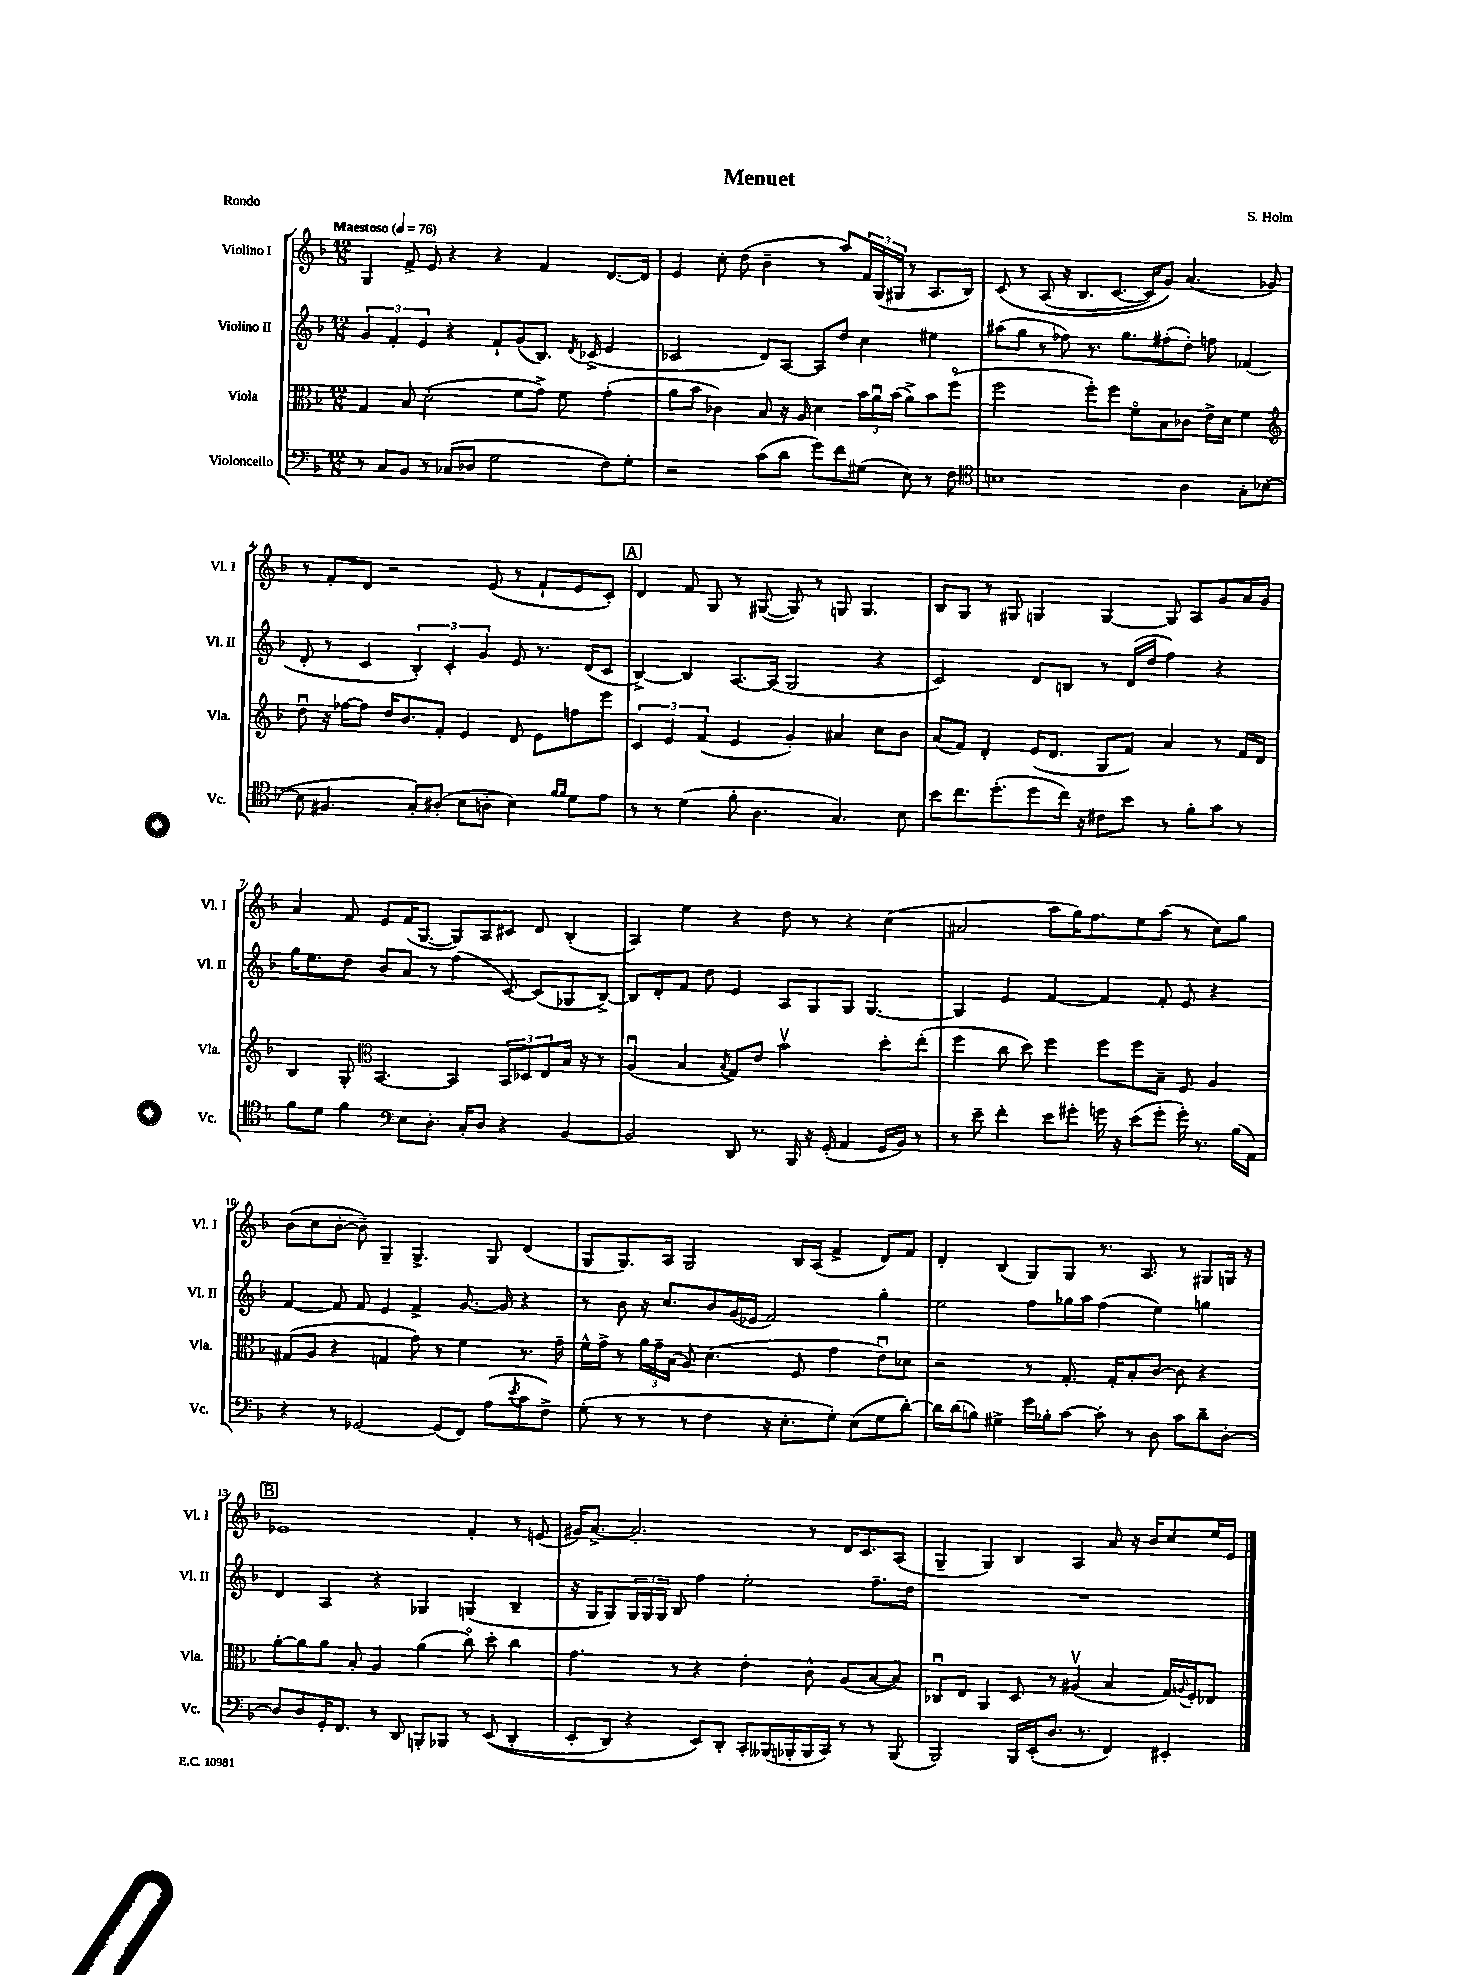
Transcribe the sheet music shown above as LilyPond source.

\header { title = "Menuet" composer = "S. Holm" piece = "Rondo" }
<<
\new StaffGroup <<
\new Staff = "s0" \with { instrumentName = "Violino I" shortInstrumentName = "Vl. I" } {
    \clef treble \key f \major \numericTimeSignature \time 12/8 \tempo "Maestoso" 4 = 76
    g4 f'8-> e'8 r4 r4 f'4 d'8.~ d'16 |
    e'4 c''8-. d''8( bes'4-- r8 a''8) \tuplet 3/2 { f'16 g16( gis16 } r8 a8. bes16) |
    c'8\( r8 a8( r16 bes8. c'8.~ c'16) g'8\) a'4.( ges'8) |
    r8 f'8-. d'8 r2 e'8( r8 f'8-! e'8 c'8-.) |
    \mark \markup { \box "A" } d'4 f'8 g8 r8 gis8~( gis8) r8 g8 g4. |
    bes8 g8 r8 gis8 g4 g4~ g8 a8 g'8 a'16 g'16 |
    a'4 f'8 e'8 f'16( g8.~ g8) a8 cis'8 d'8 bes4-.( |
    a4) e''4 r4 d''8 r8 r4 c''4( |
    ais'2 a''8 g''16) f''8. e''8 a''8( r8 c''8) g''8 |
    bes'8( c''8 bes'8~-. bes'8--) g4-- g4.-> g8 d'4( |
    g8 g8.) a16 g2 bes16 a16( f'4-> d'8) f'8 |
    d'4-. bes4( g8) g8 r8. a8. r8 gis8 g16 r16 |
    \mark \markup { \box "B" } ees'1 f'4-. r8 e'8( |
    gis'16) a'8.~-> a'2.-. r8 d'16 c'8. a8( |
    g4-- g4) bes4 a4 a'8 r16 bes'16 c''8 e''16 e'16 \bar "|." |
}
\new Staff = "s1" \with { instrumentName = "Violino II" shortInstrumentName = "Vl. II" } {
    \clef treble \key f \major \numericTimeSignature \time 12/8
    \tuplet 3/2 { g'4 f'4-. e'4 } r4 f'8-! g'8( bes8.) \acciaccatura { d'8 } ces'16->( e'4 |
    ces'2 d'8) a8~ a8 d''8 c''4 eis''4 |
    ais''8( g''8 r8 fes''8) r8. g''8. fis''8-.( d''8-.) f''8 fes'4( |
    d'8-. r8 c'4 \tuplet 3/2 { bes4-.) c'4-. g'4 } e'8 r8. d'16( c'8 |
    \mark \markup { \box "A" } bes4~->) bes4 a8.~ a16( g2 r4 |
    c'2) d'8 b8 r8 d'16( d''16 f''4) r4 |
    g''16 e''8. d''8 bes'8 a'8 r8 f''4( c'8~) c'8( ges8 bes8~->) |
    bes8 d'8-. f'8 d''8 e'4 a8 g8 g8 g4.~ |
    g4 e'4 f'4~ f'4 f'8-. e'8 r4 |
    f'4~ f'8 f'8 e'4 f'4-> g'8.~ g'16 r4 |
    r8 bes'8 r16 c''8. bes'8 g'16( ees'16 f'2) g''4-. |
    e''2 f''8 ges''16 a''16 f''4( e''4) g''4 |
    \mark \markup { \box "B" } d'4 a4 r4 ges4 g4( bes4-- |
    r16 g16 g8) \tuplet 3/2 { g16 g16 g16 } bes8 f''4 e''2-. f''8.-- d''16 |
    R1. \bar "|." |
}
\new Staff = "s2" \with { instrumentName = "Viola" shortInstrumentName = "Vla." } {
    \clef alto \key f \major \numericTimeSignature \time 12/8
    g4 bes8 d'2-.( f'8 g'8->) f'8 g'4-.( |
    a'8 bes'8 ces'4) bes8 r16 a16 d'4 \tuplet 3/2 { bes'16 a'16\downbow bes'16( } a'8->) bes'8 f''8\flageolet( |
    f''2 f''8-.) f''8 f'8\flageolet bes8 ces'8 e'16-> d'16 f'4 |
    \clef treble d''8\downbow r16 fes''16~ fes''8 d''16 bes'8. f'8-. e'4 d'8 e'8 f''8 e'''8 |
    \mark \markup { \box "A" } \tuplet 3/2 { c'4 e'4 f'4( } e'4 g'4-.) ais'4 c''8 bes'8 |
    a'8( f'8) d'4-. e'16( d'8. g8 f'8) a'4 r8 f'16 d'16 |
    bes4 g8-. \clef alto bes,4.~ bes,4 \tuplet 3/2 { bes,8 des8 e8 } bes16 r16 r8 |
    a4\downbow( bes4 \acciaccatura { bes8 } g8) e'8 bes'2\upbow d''8-. e''8-.( |
    f''4 c''8 d''8) f''4 f''8 f''8 bes8-- f8 a4 |
    gis8( a8 r4 g4 g'8) r8 f'4 r8. g'16-- |
    f'16-^ g'16-> r8 \tuplet 3/2 { a'16 g'16-- bes16( } a8) d'4.( f8 g'4 e'8\downbow) des'8 |
    r2 r8 g8.-. g16-. bes8-. c'8~ c'8 r4 |
    \mark \markup { \box "B" } a'8~-. a'8 a'8 bes8-. a4 a'4( c''8\flageolet) d''8-. c''4 |
    g'4. r8 r4 e'4-. c'8-^ a8( bes8~ bes8) |
    ces8\downbow e8 a,4 d8 r8 ais4\upbow( bes4 g16) \appoggiatura { a8 } f16-. ees8 \bar "|." |
}
\new Staff = "s3" \with { instrumentName = "Violoncello" shortInstrumentName = "Vc." } {
    \clef bass \key f \major \numericTimeSignature \time 12/8
    r8 c8 bes,8 r8 ces8( des8 g2 f8) g8-. |
    r2 c'8( d'8 g'8) f'8 gis8( e8) r8 f8 |
    \clef tenor b1 a4 g8-. bes8~( |
    bes8 fis4. g8-.) ais8-.( bes8 a8-. bes4) \grace { f'16 f'16 } d'8 e'8 |
    \mark \markup { \box "A" } r8 r8 d'4( f'8-. a4. g4.) bes8 |
    bes'8 c''8. d''8.-.( d''8 c''16) r16 cis'8 bes'8 r8 f'8-. g'8 r8 |
    f'8 d'8 f'4 \clef bass e8 d8.-. c16-. d8 r4 bes,4~ |
    bes,2 d,8 r8. bes,,16 r16 g,16-.( a,4 g,16 bes,16) r8 |
    r8 e'8-- f'4-. e'8 gis'8-. g'16 r16 e'8( g'8-. g'16-.) r8. bes16( a,16) |
    r4 r8 ges,2~ ges,8( f,8) a8( \acciaccatura { e'8 } c'8 f8->) |
    g8-.( r8 r8 r8 f4 r16 e8.-. g8-.) e8( g8 d'8~-.) |
    d'16 d'16( b8) gis4-> g'16 bes16-. c'8~ c'8-. r8 d8 c'8 d'8-- d8~-. |
    \mark \markup { \box "B" } d8 d8 g,16-. f,8. r8 d,8 b,,8-. bes,,8 r8 e,8(\( d,4-. |
    e,8-. d,8) r4 e,8\) d,8-. c,8-. beses,,16( bes,,16-. bes,,16 c,16) r8 r8 bes,,8( |
    bes,,2) bes,,16 e,16-.( d8. r8. f,4) eis,4-. \bar "|." |
}
>>
>>
